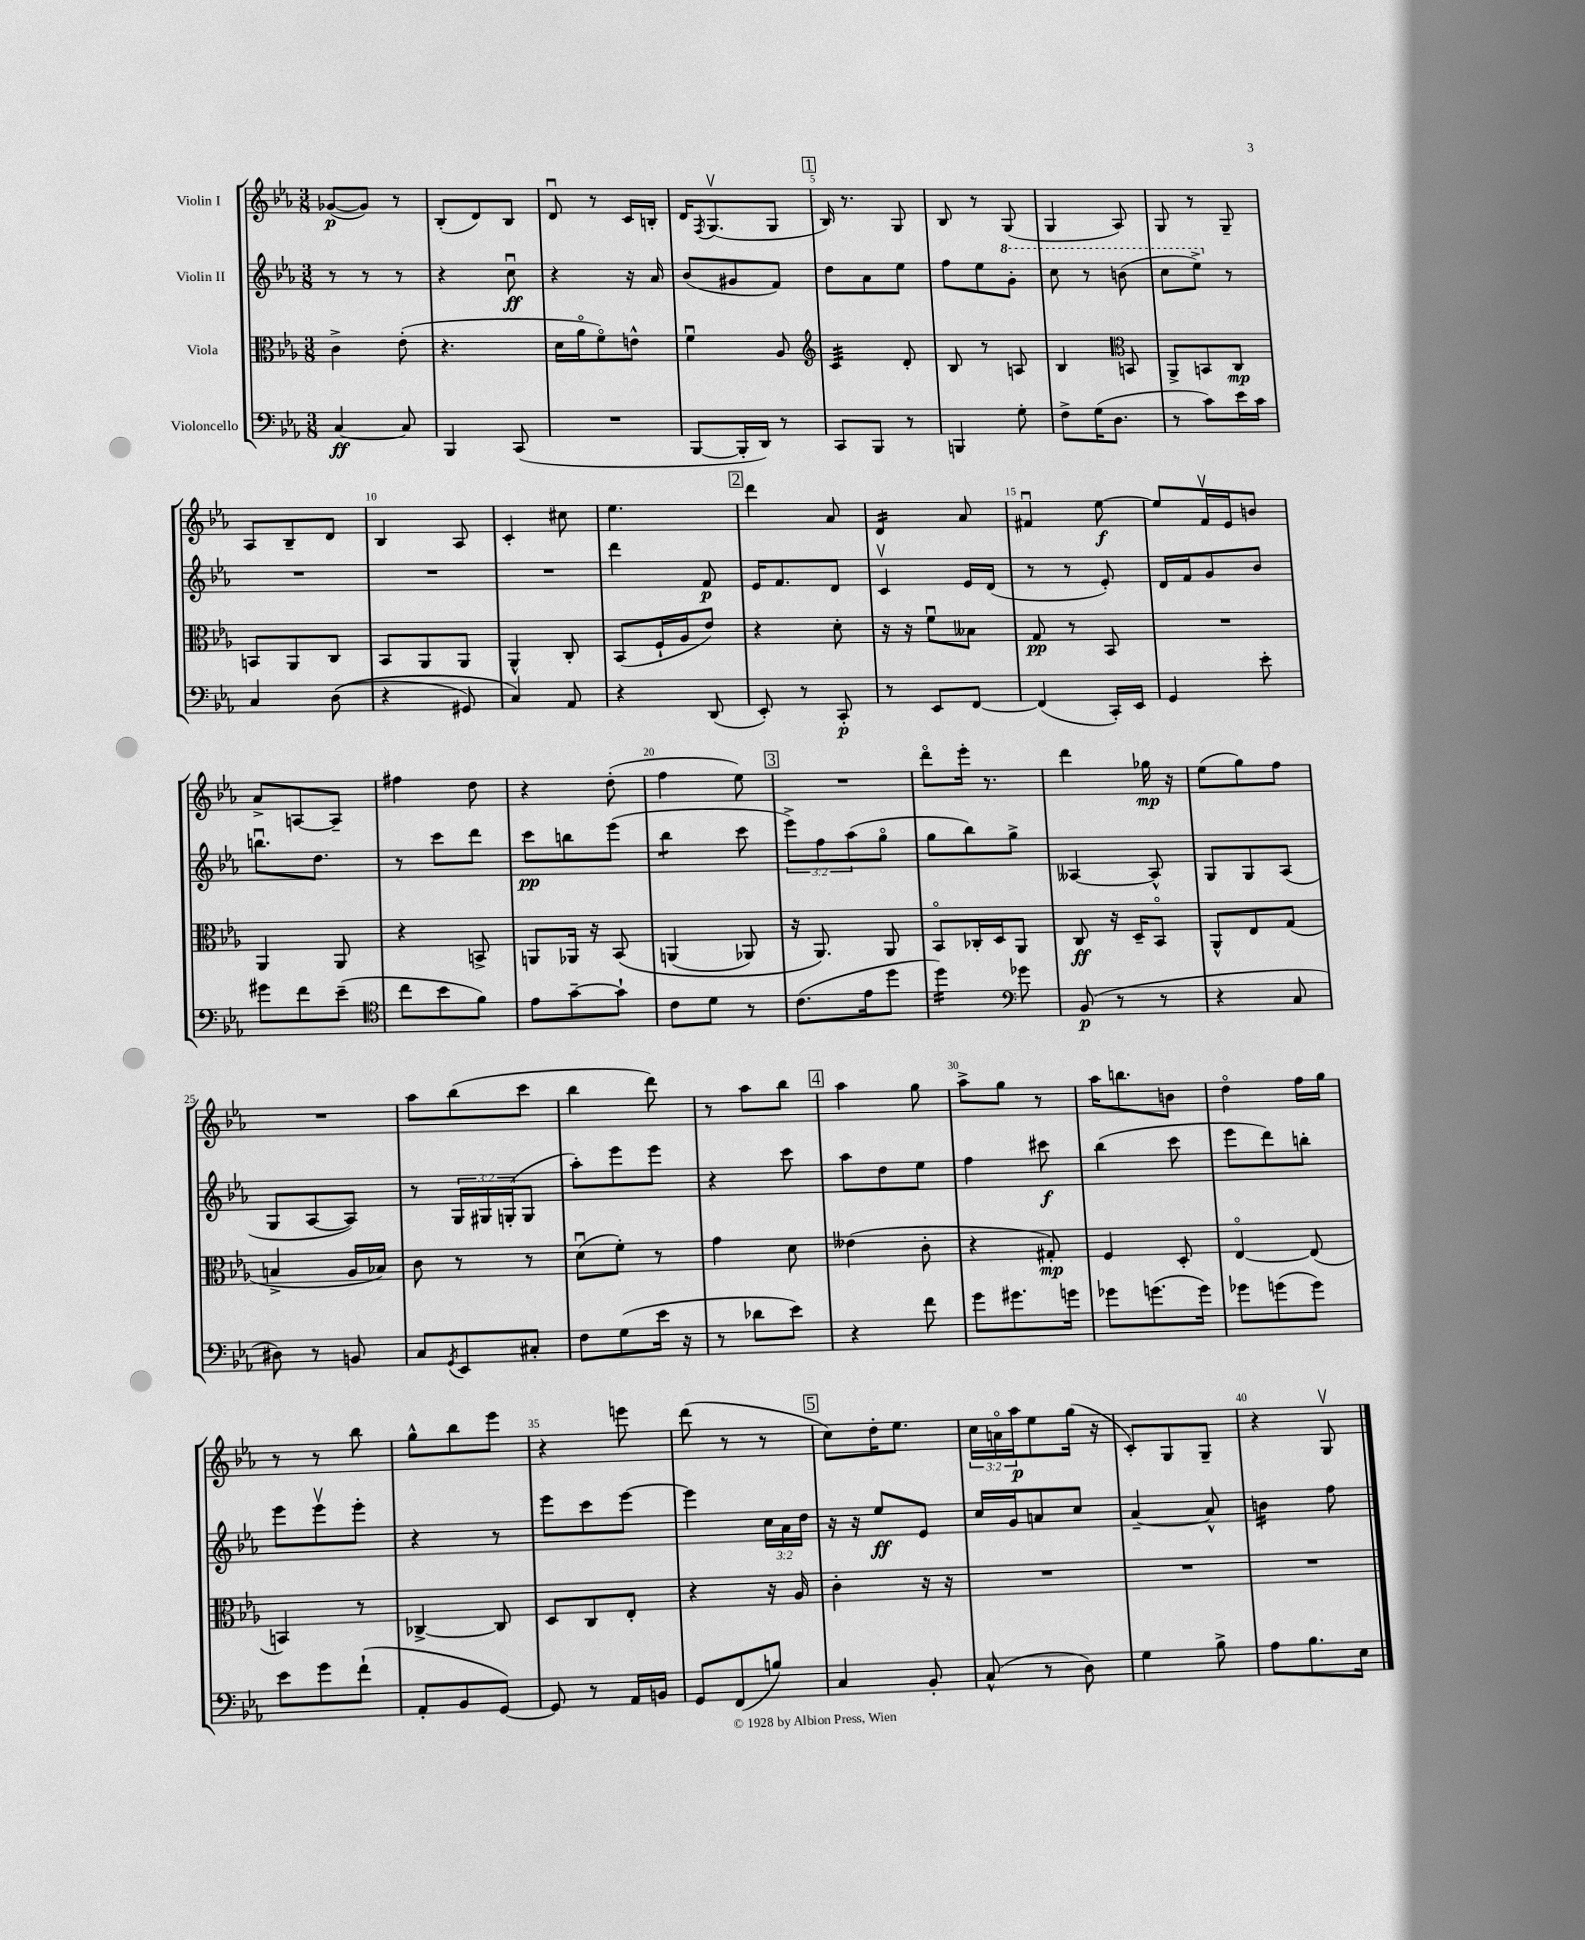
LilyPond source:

<<
\new StaffGroup <<
\new Staff = "s0" \with { instrumentName = "Violin I" } {
    \clef treble \key ees \major \numericTimeSignature \time 3/8 \override Staff.TupletNumber.text = #tuplet-number::calc-fraction-text
    ges'8~\p( ges'8) r8 |
    bes8-.( d'8) bes8 |
    d'8\downbow r8 c'16 b16-. |
    d'16 \acciaccatura { f8 } g8.\upbow( g8 |
    \mark \markup { \box "1" } bes16) r8. g8 |
    bes8 r8 g8( |
    g4 aes8) |
    g8 r8 g8-- |
    aes8 bes8-- d'8 |
    bes4 aes8 |
    c'4-. cis''8 |
    ees''4. |
    \mark \markup { \box "2" } d'''4 aes'8 |
    d'4:16 aes'8 |
    fis'4\downbow ees''8~\f |
    ees''8 f'16\upbow ees'16 b'8 |
    aes'8-> a8~ a8-- |
    fis''4 d''8 |
    r4 d''8-.( |
    f''4 ees''8) |
    \mark \markup { \box "3" } R4. |
    d'''8\flageolet ees'''16-. r8. |
    d'''4 ges''16\mp r16 |
    ees''8( g''8) f''8 |
    R4. |
    aes''8 bes''8( c'''8 |
    bes''4 d'''8) |
    r8 aes''8 bes''8 |
    \mark \markup { \box "4" } aes''4 g''8 |
    aes''8-> g''8 r8 |
    aes''16 b''8. b'8 |
    d''4\flageolet f''16 g''16 |
    r8 r8 bes''8 |
    g''8-^ bes''8 ees'''8 |
    r4 e'''8 |
    d'''8( r8 r8 |
    \mark \markup { \box "5" } c''8) d''16-. ees''8. |
    \tuplet 3/2 { c''16 a'16\flageolet aes''16\p } ees''8 g''16( r16 |
    c'8-.) g8 g8-- |
    r4 g8\upbow \bar "|." |
}
\new Staff = "s1" \with { instrumentName = "Violin II" } {
    \clef treble \key ees \major \numericTimeSignature \time 3/8 \override Staff.TupletNumber.text = #tuplet-number::calc-fraction-text
    r8 r8 r8 |
    r4 c''8\downbow\ff |
    r4 r16 aes'16 |
    bes'8( gis'8 f'8) |
    \mark \markup { \box "1" } d''8 aes'8 ees''8 |
    f''8 ees''8 \ottava #1 g''8-. |
    c'''8 r8 b''8( |
    c'''8 ees'''8->) \ottava #0 r8 |
    R4. |
    R4. |
    R4. |
    d'''4 f'8\p |
    \mark \markup { \box "2" } ees'16 f'8. d'8 |
    c'4\upbow ees'16 d'16( |
    r8 r8 ees'8-.) |
    d'16 f'16 g'8 bes'8 |
    b''8.\downbow d''8. |
    r8 c'''8 d'''8 |
    c'''8\pp b''8 ees'''8( |
    bes''4:8 c'''8 |
    \mark \markup { \box "3" } \tuplet 3/2 { ees'''8->) f''8 aes''8( } g''8\flageolet |
    g''8 bes''8) g''8-> |
    aeses4~ aeses8-^ |
    g8 g8 aes8( |
    g8 aes8~ aes8) |
    r8 \tuplet 3/2 { g16 gis16 g16-.( } g8 |
    aes''8-.) ees'''8 ees'''8 |
    r4 c'''8 |
    \mark \markup { \box "4" } aes''8 d''8 ees''8 |
    f''4 cis'''8\f |
    bes''4( c'''8 |
    ees'''8 d'''8) b''8-. |
    ees'''8 ees'''8\upbow ees'''8-. |
    r4 r8 |
    ees'''8 c'''8 ees'''8~ |
    ees'''4 \tuplet 3/2 { c''16 aes'16 d''16 } |
    \mark \markup { \box "5" } r16 r16 ees''8\ff ees'8 |
    c''16 g'16 a'8 c''8 |
    aes'4~-- aes'8-^ |
    b'4:16 f''8 \bar "|." |
}
\new Staff = "s2" \with { instrumentName = "Viola" } {
    \clef alto \key ees \major \numericTimeSignature \time 3/8
    c'4-> ees'8-.( |
    r4. |
    d'16 aes'16\flageolet f'8\flageolet) e'8-^ |
    f'4\downbow aes8 |
    \mark \markup { \box "1" } \clef treble c'4:32 d'8-. |
    bes8 r8 a8 |
    bes4 \clef alto b,8 |
    aes,8-> b,8 c8\mp |
    b,8 aes,8 c8 |
    bes,8 aes,8 aes,8 |
    aes,4-^ c8-. |
    bes,8( f16-! aes16 ees'8) |
    \mark \markup { \box "2" } r4 d'8-. |
    r16 r16 f'8\downbow beses8 |
    g8\pp r8 bes,8 |
    R4. |
    aes,4 aes,8 |
    r4 b,8-> |
    a,8 aes,16 r16 bes,8\( |
    a,4( aes,8) |
    \mark \markup { \box "3" } r16 aes,8.\) aes,8 |
    bes,8\flageolet ces16-. d16 aes,8 |
    c8\ff r16 d16-- bes,8\flageolet |
    aes,8-^ ees8 g8( |
    b4-> aes16 bes16) |
    c'8 r8 r8 |
    d'8\downbow( f'8-.) r8 |
    g'4 d'8 |
    \mark \markup { \box "4" } eeses'4( c'8-. |
    r4 gis8-.\mp) |
    f4 d8-. |
    ees4~\flageolet ees8( |
    b,4) r8 |
    ces4~-> ces8 |
    d8 c8 ees8-. |
    r4 r16 aes16 |
    \mark \markup { \box "5" } c'4-. r16 r16 |
    R4. |
    R4. |
    R4. \bar "|." |
}
\new Staff = "s3" \with { instrumentName = "Violoncello" } {
    \clef bass \key ees \major \numericTimeSignature \time 3/8
    c4~\ff c8 |
    bes,,4 c,8( |
    R4. |
    bes,,8~ bes,,16-. d,16) r8 |
    \mark \markup { \box "1" } c,8 bes,,8 r8 |
    b,,4 g8-. |
    f8-> g16( d8. |
    r8 c'8) ees'16 c'16 |
    c4 d8(\( |
    r4 gis,8) |
    c4\) aes,8 |
    r4 d,8( |
    \mark \markup { \box "2" } ees,8-.) r8 c,8-.\p |
    r8 ees,8 f,8~ |
    f,4( c,16-.) ees,16 |
    g,4 ees'8-. |
    gis'8 f'8 ees'8--( |
    \clef tenor c''8 bes'8 f'8) |
    ees'8 g'8~-- g'8-! |
    c'8 d'8 r8 |
    \mark \markup { \box "3" } c'8.( ees'16 d''8 |
    d''4:16) \clef bass ges'8 |
    bes,8\p( r8 r8 |
    r4 c8 |
    dis8) r8 b,8 |
    c8 \acciaccatura { g,8 } ees,8 cis8-. |
    f8 g8( ees'16 r16 |
    r8 des'8 ees'8) |
    \mark \markup { \box "4" } r4 f'8 |
    g'8 gis'8. g'16 |
    ges'8 g'8.( g'16) |
    ges'8 g'8( g'8) |
    ees'8 g'8 f'8-!( |
    aes,8-. bes,8 g,8~) |
    g,8 r8 aes,16 b,16 |
    g,8 f,8( b8) |
    \mark \markup { \box "5" } c4 bes,8-. |
    c8-^( r8 d8) |
    g4 bes8-> |
    aes8 bes8. ees16 \bar "|." |
}
>>
>>
\layout { \context { \Score \override BarNumber.break-visibility = ##(#f #t #t) barNumberVisibility = #(every-nth-bar-number-visible 5) } }
